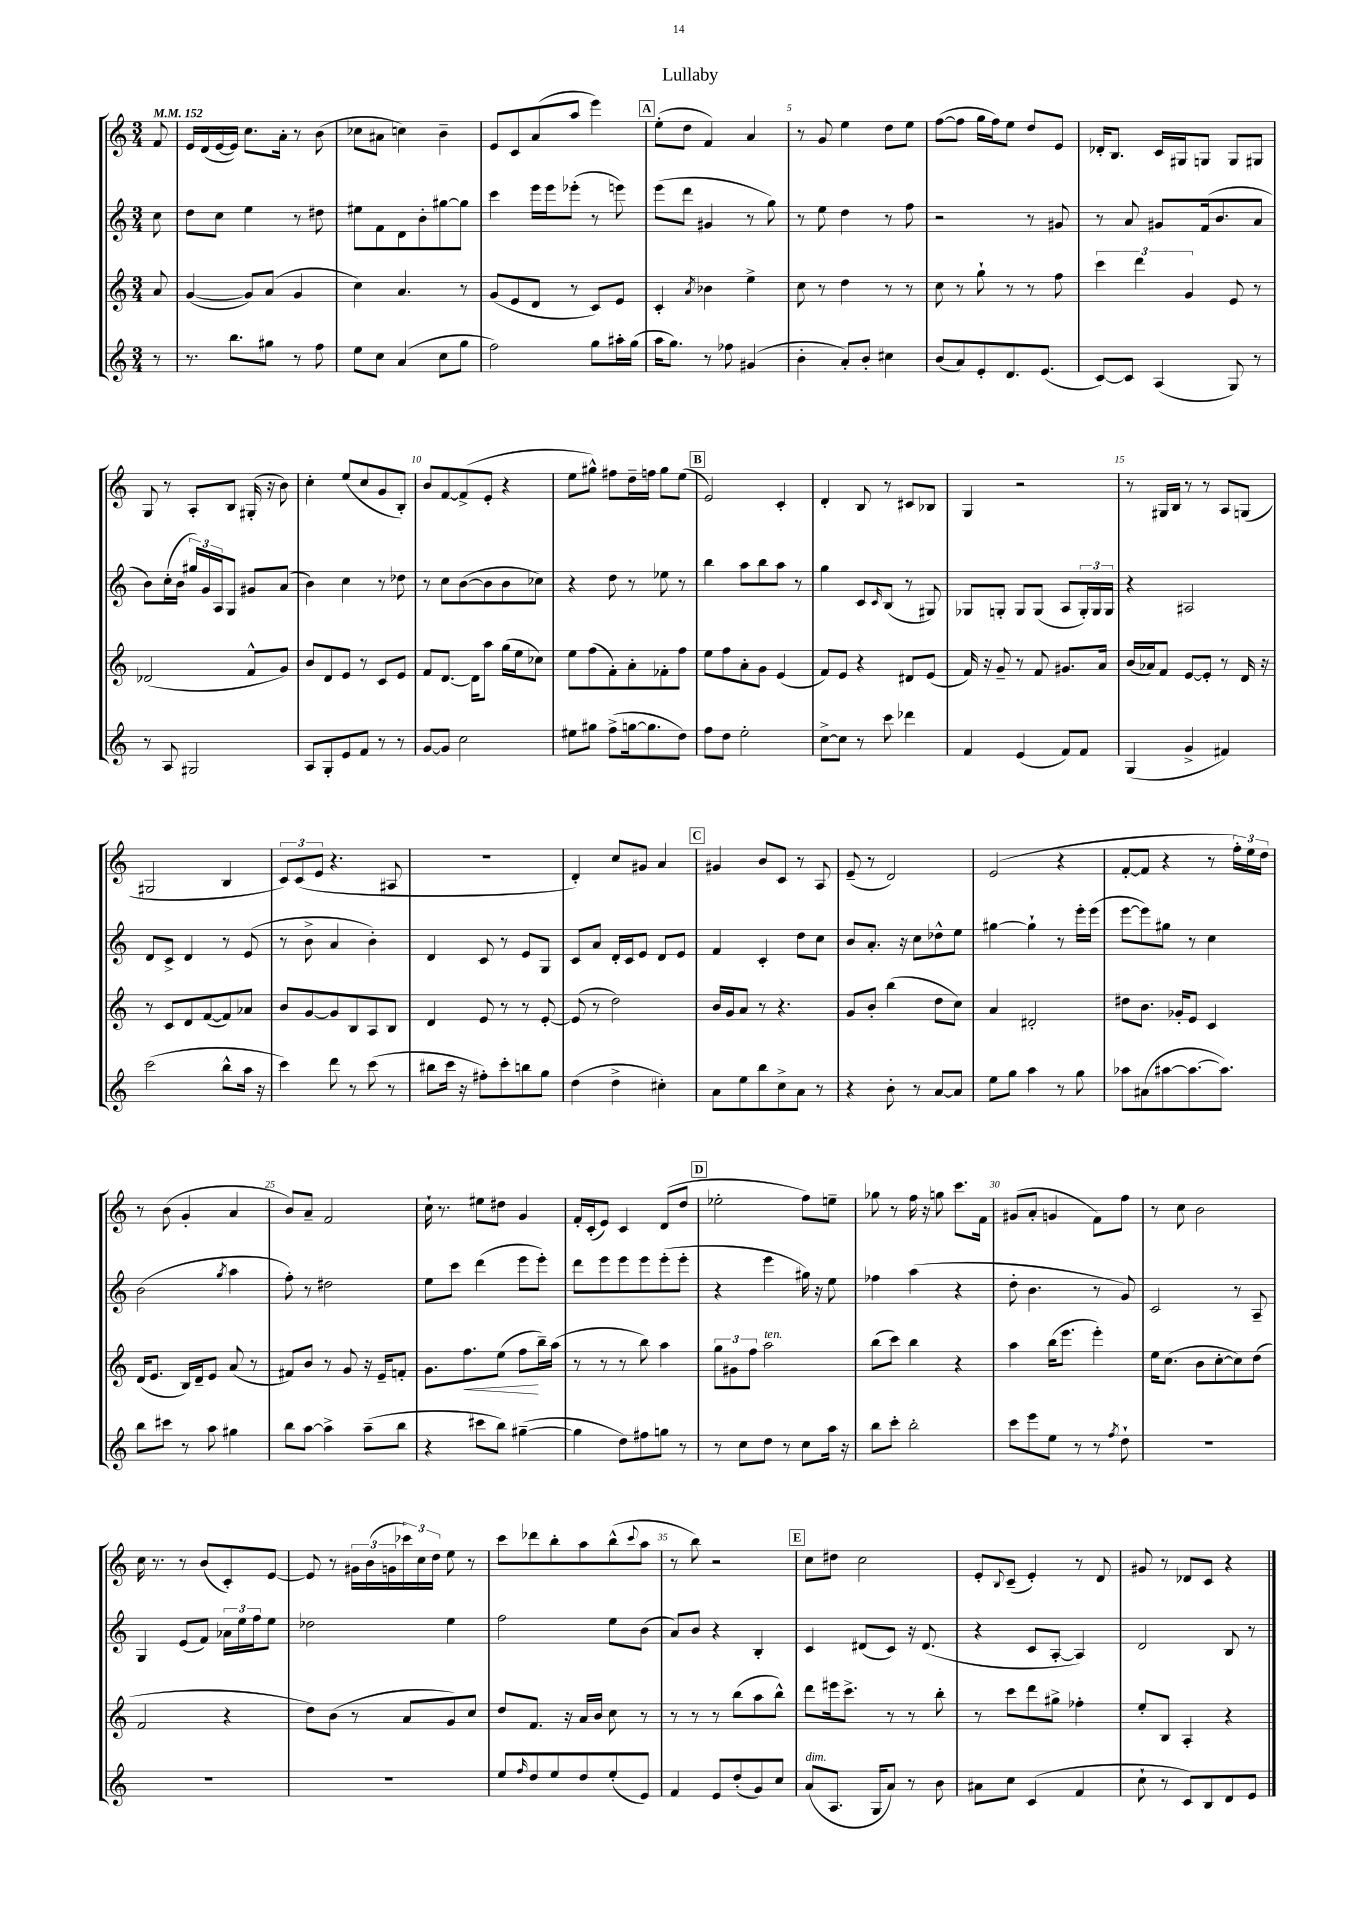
\header { title = "Lullaby" }
<<
\new StaffGroup <<
\new Staff = "s0" {
    \clef treble \key c \major \numericTimeSignature \time 3/4 \partial 8 \tempo 4 = 152
    f'8 |
    e'16 d'16( e'16~ e'16) c''8. a'16-. r8 b'8( |
    ces''8 ais'8 c''4) b'4-- |
    e'8 c'8 a'8( a''8 e'''4) |
    \mark \markup { \box "A" } e''8-.( d''8 f'4) a'4 |
    r8 g'8 e''4 d''8 e''8 |
    f''8~( f''8 g''16 f''16) e''8 d''8 e'8 |
    des'16-. b8. c'16 gis16 g8 g8 gis8 |
    g8 r8 a8-. b8 gis16-.( r16 b'8) |
    c''4-. e''8( c''8 g'8 b8-.) |
    b'8 f'8~ f'8->( e'8-. r4 |
    e''8 gis''8-^) fis''8 d''16-- f''16 gis''8 e''8( |
    \mark \markup { \box "B" } e'2) c'4-. |
    d'4-. b8 r8 cis'8 bes8 |
    g4 r2 |
    r8 gis16 b16 r8 r8 a8 g8( |
    gis2 b4 |
    \tuplet 3/2 { c'8) c'8( e'8 } r4. ais8 |
    R2. |
    d'4-.) c''8 gis'8 a'4 |
    \mark \markup { \box "C" } gis'4 b'8 c'8 r8 a8 |
    e'8--( r8 d'2) |
    e'2( r4 |
    f'8~-. f'8 r4 r8 \tuplet 3/2 { f''16-.) e''16 d''16 } |
    r8 b'8( g'4-. a'4 |
    b'8) a'8-- f'2 |
    c''16-! r8. eis''8 dis''8 g'4 |
    f'16-. c'16-.( e'8) c'4 d'8( d''8 |
    \mark \markup { \box "D" } ees''2-. f''8) e''8-- |
    ges''8 r8 f''16 r16 g''8 c'''8. f'16 |
    gis'8( a'8-. g'4 f'8) f''8 |
    r8 c''8 b'2 |
    c''16 r8. r8 b'8( c'8-.) e'8~ |
    e'8 r8 \tuplet 3/2 { gis'16 b'16( g'16 } \tuplet 3/2 { ces'''16) c''16 d''16 } e''8 r8 |
    c'''8 des'''8 b''8-. a''8 b''8-^( \appoggiatura { c'''8 } a''8 |
    r8 b''8) r2 |
    \mark \markup { \box "E" } c''8 dis''8 c''2 |
    e'8-. \appoggiatura { b8 } c'8--( e'4-.) r8 d'8 |
    gis'8 r8 des'8 c'8 r4 \bar "|." |
}
\new Staff = "s1" {
    \clef treble \key c \major \numericTimeSignature \time 3/4 \partial 8
    c''8 |
    d''8 c''8 e''4 r8 dis''8 |
    eis''8 f'8 d'8 b'8-. gis''8~ gis''8 |
    c'''4 e'''16 e'''16 ees'''8-.( r8 e'''8) |
    \mark \markup { \box "A" } e'''8( d'''8 gis'4 r8 g''8) |
    r8 e''8 d''4 r8 f''8 |
    r2 r8 gis'8 |
    r8 a'8 gis'8 f'16( b'8. a'8 |
    b'8) c''16-.( b'16 \tuplet 3/2 { gis''16) g'16 a16 } g8 gis'8 a'8( |
    b'4) c''4 r8 des''8 |
    r8 c''8 b'8~( b'8 b'8 ces''8) |
    r4 d''8 r8 ees''8 r8 |
    \mark \markup { \box "B" } b''4 a''8 b''8 a''8 r8 |
    g''4 c'8 \grace { c'16 } b8( r8 gis8) |
    ges8 g8-. g8 g8( a8 \tuplet 3/2 { g16-.) g16 g16 } |
    r4 ais2 |
    d'8 c'8-> d'4 r8 e'8( |
    r8 b'8-> a'4 b'4-.) |
    d'4 c'8 r8 e'8 g8 |
    c'8 a'8 d'16-. c'16 e'8 d'8 e'8 |
    \mark \markup { \box "C" } f'4 c'4-. d''8 c''8 |
    b'8 a'8.-. r16 c''8 des''8-^ e''8 |
    gis''4~ gis''4-! r8 e'''16-. e'''16( |
    e'''8~ e'''8) gis''8 r8 c''4 |
    b'2( \acciaccatura { g''8 } a''4 |
    f''8-.) r8 dis''2 |
    e''8 c'''8 d'''4( e'''8 e'''8-.) |
    d'''8 e'''8 e'''8 e'''8 e'''8-.( e'''8-. |
    \mark \markup { \box "D" } r4 e'''4 gis''16) r16 e''8 |
    fes''4 a''4( r4 |
    d''8-. b'4. r8 g'8) |
    c'2 r8 a8-- |
    g4 e'8( f'8) \tuplet 3/2 { aes'16 e''16 f''16 } e''8 |
    des''2 e''4 |
    f''2 e''8 b'8( |
    a'8) b'8 r4 b4-. |
    \mark \markup { \box "E" } c'4 dis'8( c'8) r16 dis'8.( |
    r4 c'8 a8~-. a4) |
    d'2 b8 r8 \bar "|." |
}
\new Staff = "s2" {
    \clef treble \key c \major \numericTimeSignature \time 3/4 \partial 8
    a'8 |
    g'4~( g'8) a'8( g'4 |
    c''4) a'4. r8 |
    g'8( e'8 d'8 r8 c'8) e'8 |
    \mark \markup { \box "A" } c'4-. \acciaccatura { a'8 } bes'4 e''4-> |
    c''8 r8 d''4 r8 r8 |
    c''8 r8 g''8-! r8 r8 f''8 |
    \tuplet 3/2 { c'''4 d'''4 g'4 } e'8 r8 |
    des'2( f'8-^ g'8) |
    b'8 d'8 e'8 r8 c'8 e'8 |
    f'8 d'8.~ d'16 a''8 g''16( e''16 ces''8) |
    e''8 f''8( f'8-.) a'8-. fes'8-. f''8 |
    \mark \markup { \box "B" } e''8 f''8 a'8-. g'8 e'4( |
    f'8) e'8 r4 dis'8 e'8( |
    f'16) r16 g'8-- r8 f'8 gis'8. a'16 |
    b'16( aes'16) f'8 e'8~ e'8-. r8 d'16 r16 |
    r8 c'8 d'8 f'8~( f'8) aes'8 |
    b'8 g'8~ g'8 b8 a8 b8 |
    d'4 e'8 r8 r8 e'8~-. |
    e'8( r8 d''2) |
    \mark \markup { \box "C" } b'16 g'16 a'8 r8 r4. |
    g'8 b'8-. b''4( d''8 c''8) |
    a'4 dis'2-. |
    dis''8 b'8. ges'16-. e'8 c'4 |
    d'16( e'8. b16) d'16-- e'8 a'8( r8 |
    fis'8) b'8 r8 g'8 r16 e'16-- f'8-. |
    g'8. f''8.\< e''8( f''8\! b''16--) a''16( |
    r8 r8 r8 b''8) a''4 |
    \mark \markup { \box "D" } \tuplet 3/2 { g''8 gis'8 f''8 } a''2^\markup { \italic "ten." } |
    b''8( c'''8) b''4 r4 |
    a''4 b''16( e'''8. e'''4-.) |
    e''16 c''8.( b'8 c''8~-. c''8) d''8( |
    f'2 r4 |
    d''8) b'8( r8 a'8 g'8) c''8 |
    d''8 f'8. r16 a'16 b'16 c''8 r8 |
    r8 r8 r8 b''8( a''8 b''8-^) |
    \mark \markup { \box "E" } d'''8 eis'''16 c'''8.-> r8 r8 b''8-. |
    r8 c'''8 d'''8 gis''8-> fes''4-. |
    e''8-. b8 a4-. r4 \bar "|." |
}
\new Staff = "s3" {
    \clef treble \key c \major \numericTimeSignature \time 3/4 \partial 8
    r8 |
    r8. b''8. gis''8 r8 f''8 |
    e''8 c''8 a'4( c''8 g''8 |
    f''2) g''8 ais''16-. g''16( |
    \mark \markup { \box "A" } a''16 g''8.) r8 fes''8 gis'4( |
    b'4-. a'8-.) b'8-. cis''4 |
    b'8( a'8) e'8-. d'8. e'8.( |
    c'8~) c'8 a4( g8) r8 |
    r8 a8 gis2 |
    a8 g8-. e'8 f'8 r8 r8 |
    g'8~ g'8 c''2 |
    eis''8 gis''8 f''8->( g''16~ g''8. d''8) |
    \mark \markup { \box "B" } f''8 d''8 e''2-. |
    c''8~-> c''8 r8 c'''8 des'''4 |
    f'4 e'4( f'8) f'8 |
    g4( g'4-> fis'4) |
    c'''2( b''8-^ a''16 r16 |
    c'''4) d'''8 r8 c'''8( r8 |
    bis''8 c'''16 r16 fis''8-.) c'''8-. b''8 g''8 |
    d''4( d''4-> cis''4-.) |
    \mark \markup { \box "C" } a'8 e''8 b''8 c''8-> a'8 r8 |
    r4 b'8-. r8 a'8~ a'8 |
    e''8 g''8 a''4 r8 g''8 |
    aes''8 ais'8( ais''8~ ais''8.~ ais''8.) |
    b''8 cis'''8 r8 a''8 gis''4 |
    b''8 a''8~ a''4-> a''8--( b''8 |
    r4 cis'''8 b''8) gis''4~--( |
    gis''4 d''8) fis''8 g''8 r8 |
    \mark \markup { \box "D" } r8 c''8 d''8 r8 c''8 a''16 r16 |
    b''8 c'''8-. b''2-. |
    c'''8 e'''8 e''8 r8 r8 \acciaccatura { f''8 } d''8-! |
    R2. |
    R2. |
    R2. |
    e''8 \grace { f''16 } d''8 e''8 d''8 e''8-.( e'8) |
    f'4 e'8 d''8-.( g'8) c''8 |
    \mark \markup { \box "E" } a'8^\markup { \italic "dim." }( a8. g16 a'8) r8 b'8 |
    ais'8 c''8 c'4( f'4 |
    c''8-! r8 c'8) b8 d'8 e'8 \bar "|." |
}
>>
>>
\layout { \context { \Score \override BarNumber.break-visibility = ##(#f #t #t) barNumberVisibility = #(every-nth-bar-number-visible 5) } }
